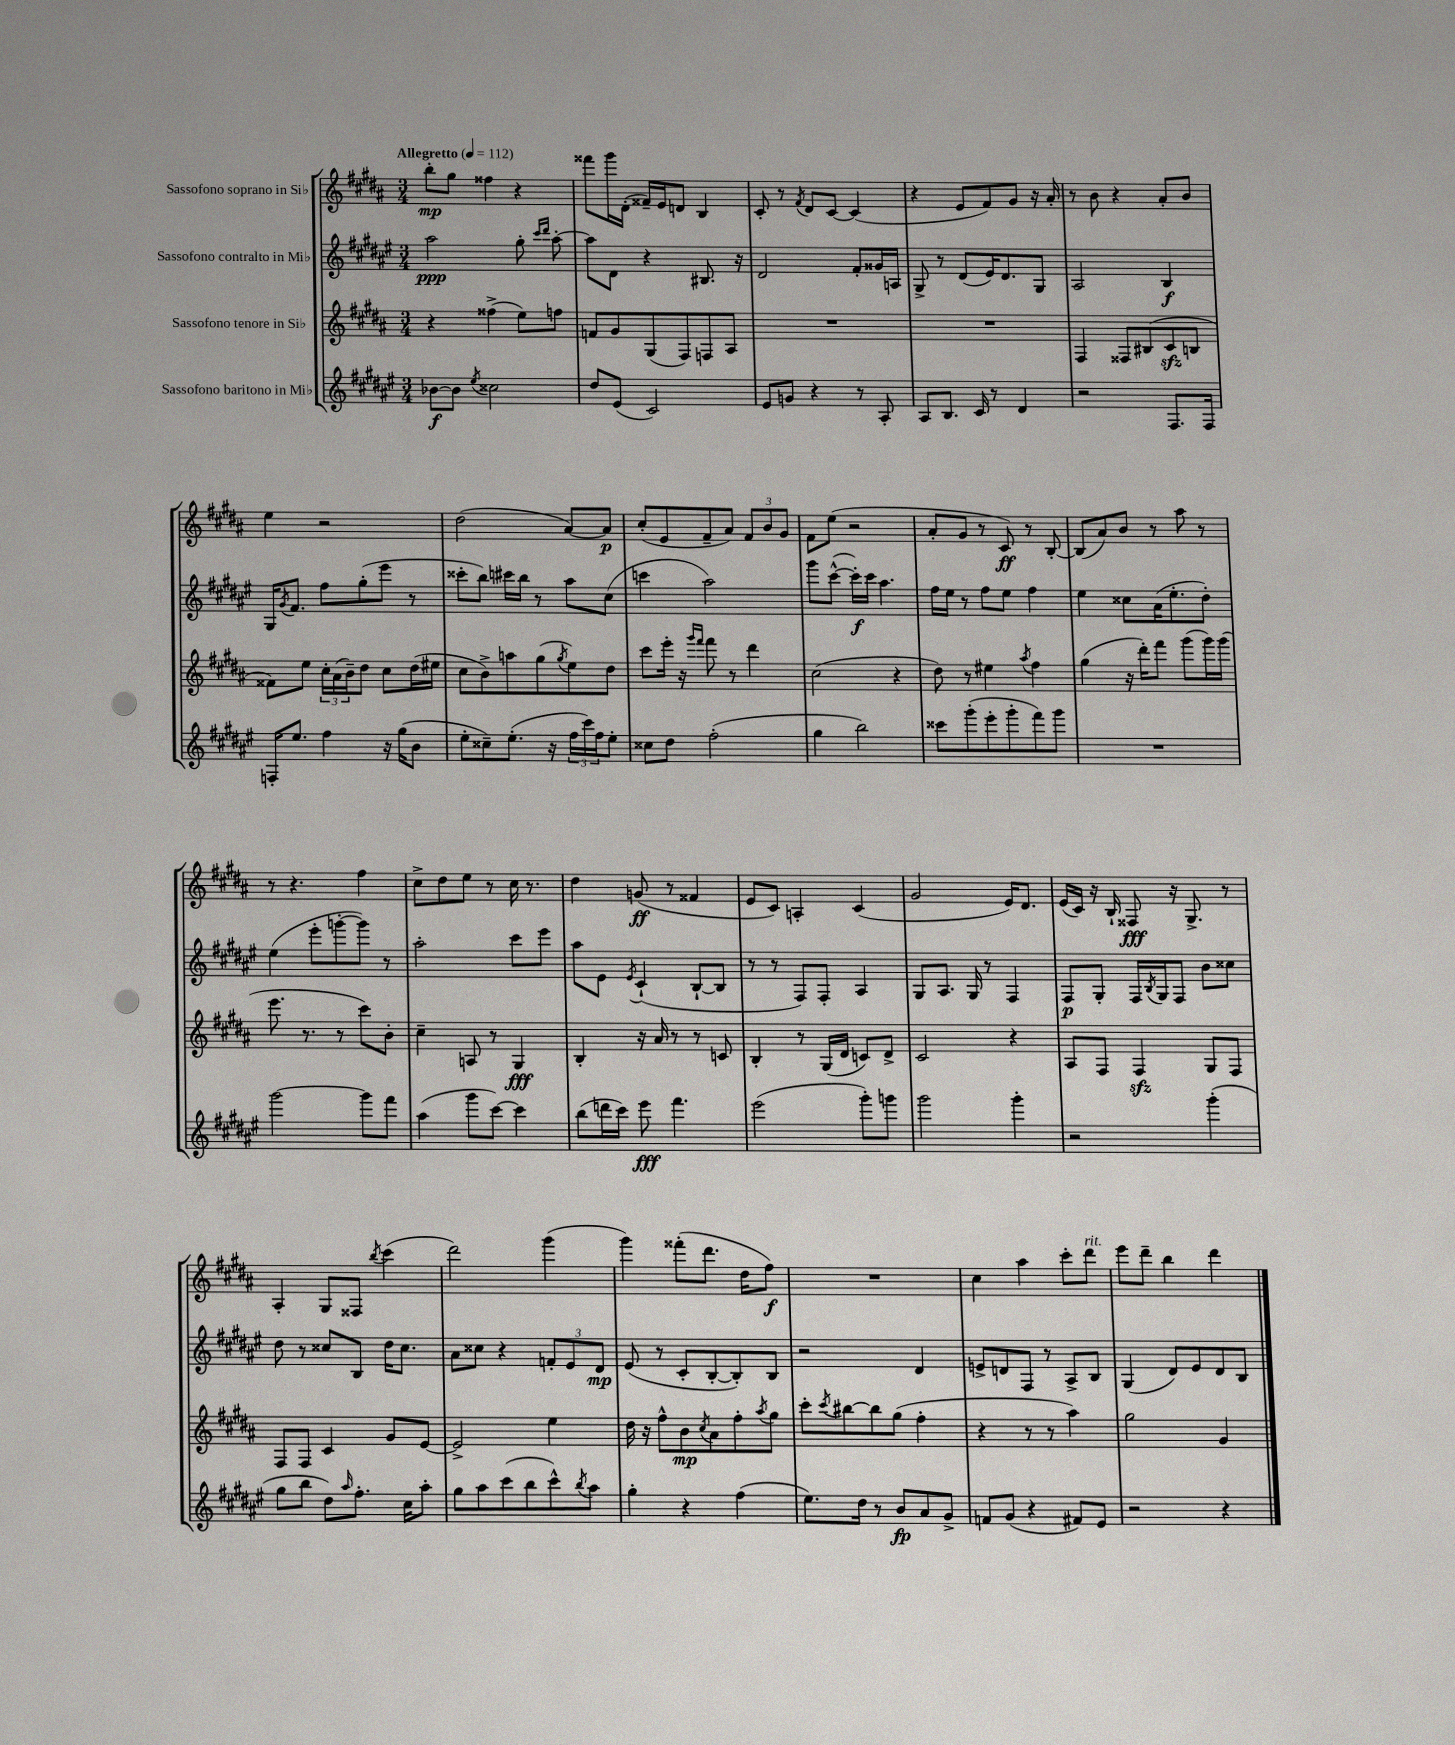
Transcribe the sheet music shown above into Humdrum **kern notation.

**kern	**kern	**kern	**kern
*staff4	*staff3	*staff2	*staff1
*clefG2	*clefG2	*clefG2	*clefG2
*k[f#c#g#d#a#e#]	*k[f#c#g#d#a#]	*k[f#c#g#d#a#e#]	*k[f#c#g#d#a#]
*M3/4	*M3/4	*M3/4	*M3/4
*MM112	*MM112	*MM112	*MM112
[8b-	4r	2aa#	8bb'
8b-]	.	.	8gg#
8qee#	.	.	.
2cc##	(4ff##^	.	4ff##
.	8ee)	8gg#'	4r
.	.	16qqccc#	.
.	.	16qqddd#	.
.	8ff	[8aa#'	.
=	=	=	=
8dd#	8f	8aa#]	8fff##
(8e#	8g#	8d#	16ggg#
.	.	.	(16d#'
2c#)	(8G#	4r	16f##~)
.	.	.	16e
.	8F#)	.	8d
.	8F	8.B#	4B
.	8A#	.	.
.	.	16r	.
=	=	=	=
8e#	2.r	2d#	8c#'
8g	.	.	8r
.	.	.	8qf#
4r	.	.	8d#
.	.	.	[8c#
8r	.	8f#'	(4c#]
8A#'	.	16g##	.
.	.	16A	.
=	=	=	=
8A#	2.r	8G#^	4r
8.B	.	8r	.
.	.	(8d#	8e
16c#	.	.	.
8r	.	16e#)	8f#)
.	.	8.d#	.
4d#	.	.	8g#
.	.	8G#	16r
.	.	.	16a#'
=	=	=	=
2r	4F#	2A#	8r
.	.	.	8b
.	8F##	.	4r
.	(8B#	.	.
8.F#	8c#	4B	8a#'
.	8B	.	8b
16F#	.	.	.
=	=	=	=
16F'	8f##)	16G#	4ee
.	.	8qg#	.
8.ee#	.	8.f#	.
.	8ee	.	.
4ff#	24cc#'	8ff#	2r
.	(24a#	.	.
.	24b~)	.	.
.	8dd#	(8gg#'	.
16r	8cc#	8eee#	.
(16gg#	.	.	.
8b	(16dd#	8r	.
.	16ee#	.	.
=	=	=	=
8ee#'	8cc#	8ccc##'	(2dd#
8cc##~)	8b^)	8bb)	.
(8.ee#'	8aa	16ccc#	.
.	.	16bb	.
.	(8gg#	8r	.
16r	.	.	.
.	8qgg#	.	.
24ff#	8ee)	8aa#	[8a#)
24ccc#)	.	.	.
24ff#	.	.	.
8ee#'	8dd#	(8cc#	8a#]
=	=	=	=
8cc##	8ccc#	4ccc	(8cc#'
8dd#	16eee'	.	8e
.	16r	.	.
.	16qqggg#	.	.
.	16qqfff#	.	.
(2ff#'	8fff#	2aa#)	8f#~
.	8r	.	8a#)
.	4ddd#	.	12f#
.	.	.	12b
.	.	.	12g#
=	=	=	=
4gg#	(2cc#	8ggg#	8f#
.	.	([8ccc#^^	(8ee
2bb)	.	16ccc#'])	2r
.	.	16ccc#	.
.	.	4.aa#	.
.	4r	.	.
=	=	=	=
8ccc##	8dd#)	16ff#	8a#'
.	.	16ee#	.
(8ggg#'	8r	8r	8g#
8eee#'	4ee#	8ff#	8r
8ggg#'	.	8ee#	8c#)
.	8qaa#	.	.
8fff#)	4ff#	4ff#	8r
8ggg#	.	.	[8B'
=	=	=	=
2.r	(4gg#	4ee#	(8B]
.	.	.	8a#)
.	16r	8cc##	8b
.	16ddd#')	.	.
.	8fff#	(16a#	8r
.	.	8.ee#'	.
.	(8ggg#	.	8aa#
.	16ggg#)	8dd#')	8r
.	(16ggg#	.	.
=	=	=	=
[2ggg#	8.eee	(4ee#	8r
.	.	.	4.r
.	8.r	.	.
.	.	8eee#'	.
.	8r	[8ggg'	.
8ggg#]	8ccc#)	8ggg])	4ff#
8fff#	8b'	8r	.
=	=	=	=
(4aa#	4cc#~	2aa#'	8cc#^
.	.	.	8dd#
8ggg#	8A	.	8ee
[8ccc#)	8r	.	8r
4ccc#]	4G#	8ccc#	16cc#
.	.	.	8.r
.	.	8eee#	.
=	=	=	=
(8bb	4B'	8aa#	4dd#
16ddd	.	8e#	.
16ccc#)	.	.	.
.	.	8qe#	.
8eee#	16r	(4c#`	(8g
.	16a#	.	.
4.fff#	8r	.	8r
.	8r	[8B`	4f##
.	8c	8B]	.
=	=	=	=
(2eee#	4B'	8r	8e
.	.	8r	8c#)
.	8r	8F#)	4A'
.	(16G#	8F#'	.
.	16d#	.	.
8ggg#')	8c)	4A#	(4c#
8ggg	8d#^	.	.
=	=	=	=
2ggg#	2c#	8G#	2g#
.	.	8.A#	.
.	.	16G#	.
.	.	8r	.
4ggg#'	4r	4F#	16e)
.	.	.	8.d#
=	=	=	=
2r	8A#	8F#	(16e
.	.	.	16c#)
.	8F#	8G#'	16r
.	.	.	16B`
.	4F#	16F#	8F##
.	.	8qB	.
.	.	16G#	.
.	.	8F#	16r
.	.	.	8.G#^
(4ggg#'	8G#	8b	.
.	8F#	8cc##	8r
=	=	=	=
8gg#	8F#	8dd#	4A#'
8bb	8F#	8r	.
8dd#)	4c#	8cc##	8G#
16qqaa#	.	.	.
8.ff#'	.	8B	8F##
.	.	.	8qbb
.	8g#	16dd#	(4ccc#
16cc#	.	8.cc##	.
8aa#'	[8e	.	.
=	=	=	=
8gg#	2e^]	8a#	2ddd#)
8aa#	.	8cc##	.
(8ccc#	.	4r	.
8bb	.	.	.
8ccc#^^)	4ee	12f'	(4ggg#
.	.	12e#	.
8qbb	.	.	.
8aa#	.	.	.
.	.	12d#	.
=	=	=	=
4gg#'	16dd#	(8e#	4ggg#)
.	16r	.	.
.	8ff#^^	8r	.
4r	8b	8c#'	(8fff##'
.	8qcc#	.	.
.	8a#	[8B'	8.ddd#
(4ff#	8ff#'	8B'])	.
.	.	.	16dd#
.	8qaa#	.	.
.	8gg#	8B	8ff#)
=	=	=	=
8.ee#)	8ccc#'	2r	2.r
.	8qccc#	.	.
.	[8bb#	.	.
16dd#	.	.	.
8r	8bb#]	.	.
8b	(8gg#	.	.
8a#	4ff#'	4d#	.
8g#^	.	.	.
=	=	=	=
8f	4r	8e^	4cc#
(8g#	.	8d	.
4r	8r	8F#	4aa#
.	8r	8r	.
8f#)	4aa#)	8A#^	8ccc#'
8e#	.	8B	8ddd#
=	=	=	=
2r	2gg#	(4G#	8eee
.	.	.	8ddd#~
.	.	8d#)	4bb
.	.	8e#	.
4r	4g#	8d#	4ddd#
.	.	8B	.
==	==	==	==
*-	*-	*-	*-
